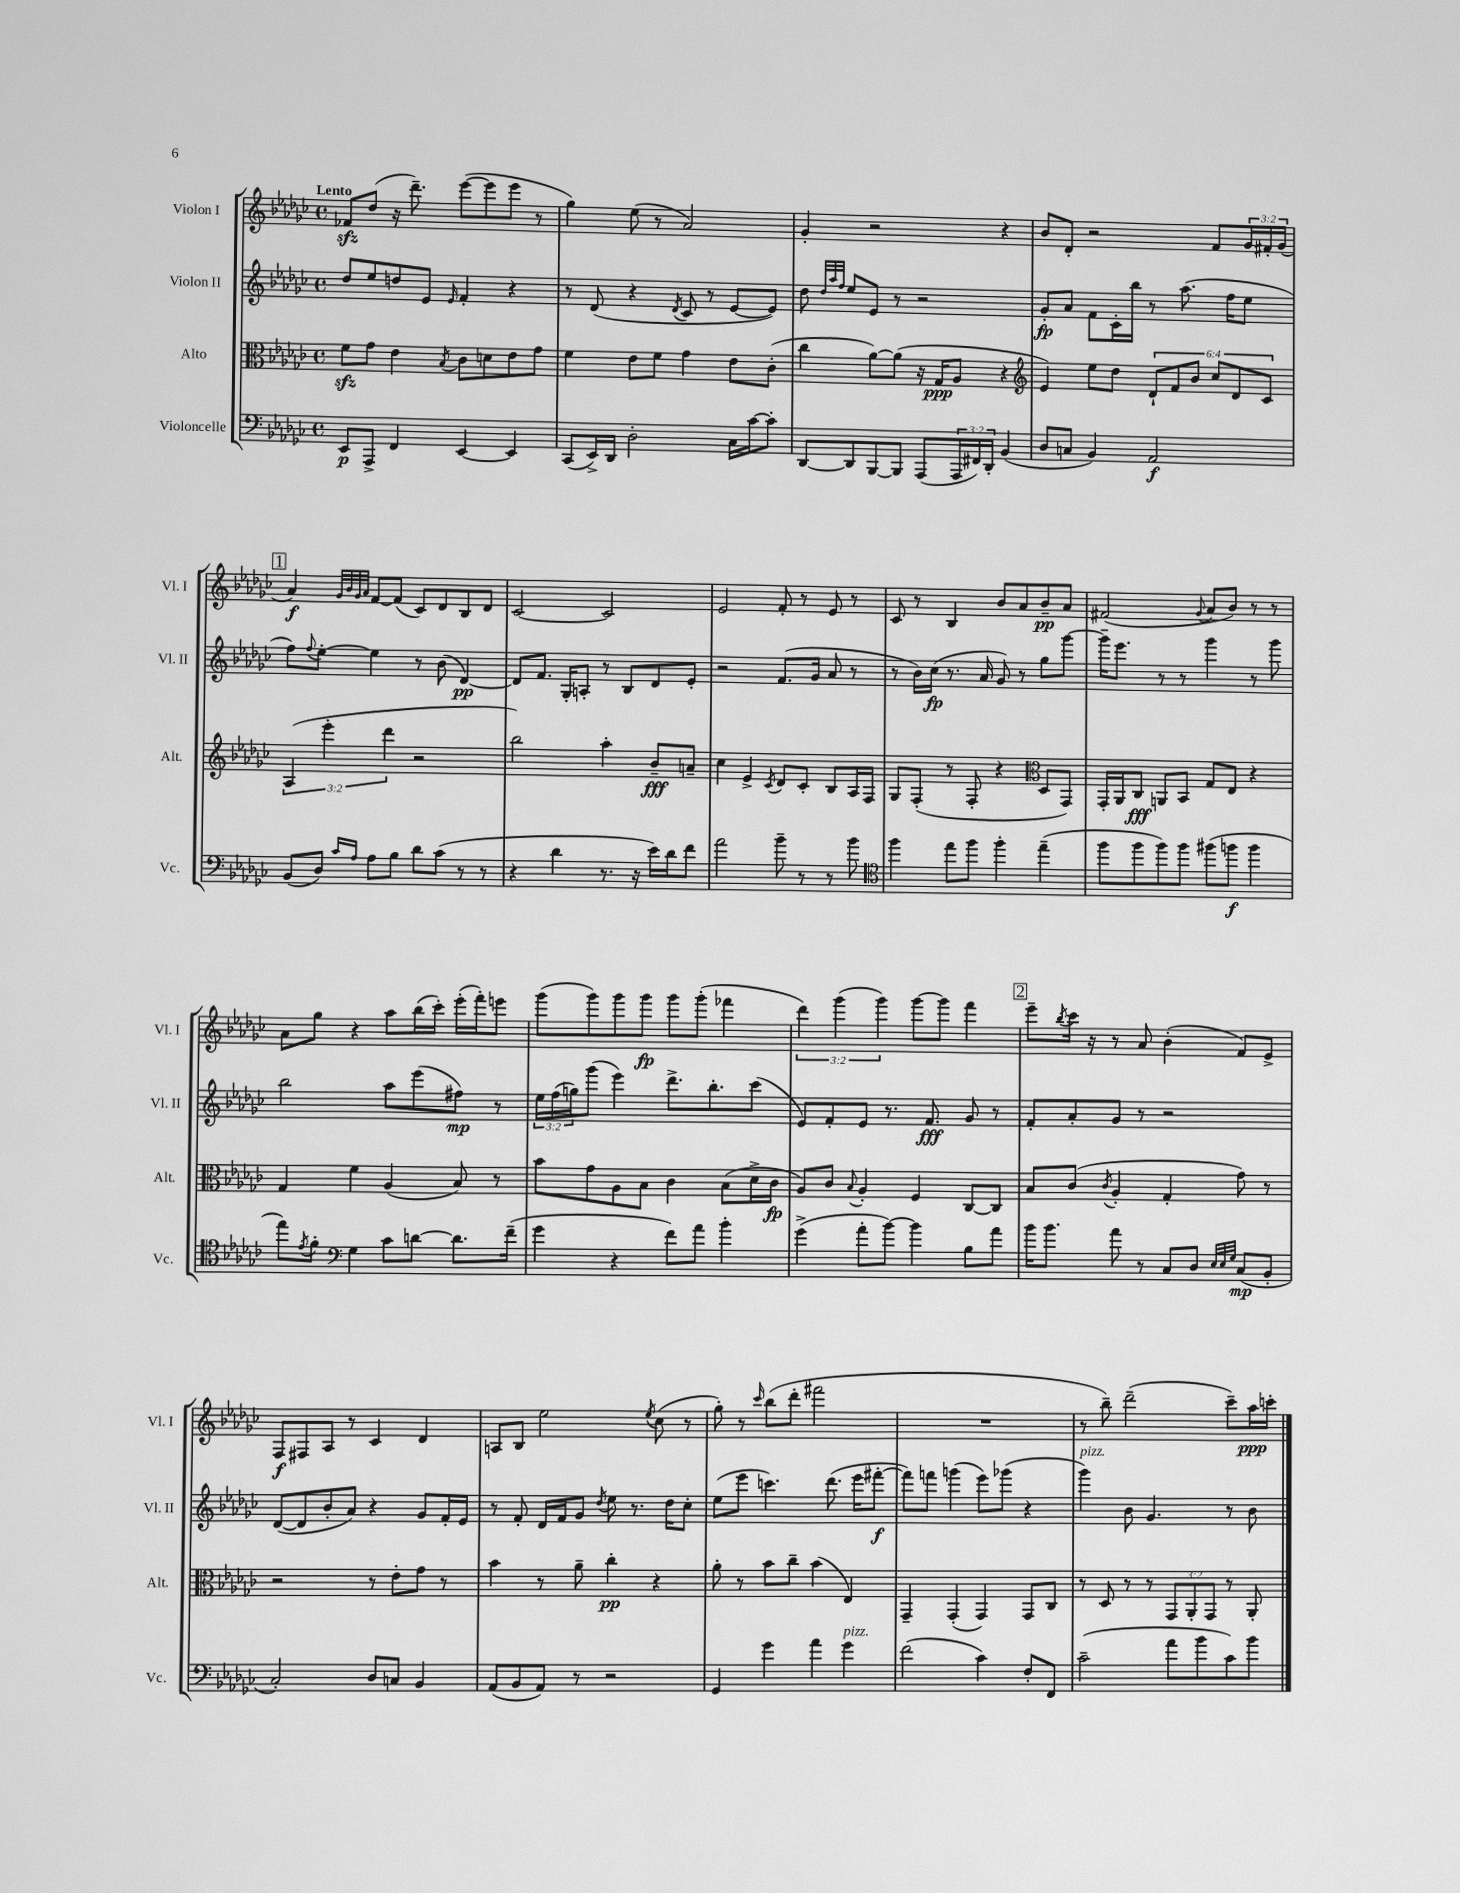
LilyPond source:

<<
\new StaffGroup <<
\new Staff = "s0" \with { instrumentName = "Violon I" shortInstrumentName = "Vl. I" } {
    \clef treble \key ges \major \defaultTimeSignature \time 4/4 \override Staff.TupletNumber.text = #tuplet-number::calc-fraction-text \tempo "Lento"
    fes'8\sfz des''8( r16 des'''8.--) ees'''8~( ees'''8 ees'''8 r8 |
    ges''4) ees''8( r8 aes'2) |
    ges'4-. r2 r4 |
    bes'8 des'8-. r2 f'8 \tuplet 3/2 { ges'16 fis'16-. ges'16( } |
    \mark \markup { \box "1" } aes'4\f) \grace { ges'32 bes'32 ges'32 aes'32 } f'8~ f'8( ces'8) des'8 bes8 des'8 |
    ces'2~ ces'2 |
    ees'2 f'8-. r8 ees'8 r8 |
    ces'8 r8 bes4 bes'8 aes'8 bes'8--\pp aes'8 |
    fis'2( \appoggiatura { ges'8 } aes'8 bes'8) r8 r8 |
    aes'8 ges''8 r4 aes''8 bes''16( ces'''16-.) ees'''16-.( f'''16-.) e'''8 |
    ges'''8( ges'''8) ges'''8 ges'''8\fp ges'''8 ges'''8-.( fes'''4 |
    \tuplet 3/2 { des'''4) ges'''4( ges'''4) } ges'''8~ ges'''8 f'''4 |
    \mark \markup { \box "2" } ees'''8-- \acciaccatura { bes''8 } ces'''16 r16 r8 aes'8 bes'4-.( f'8) ees'8-> |
    f8\f fis8 aes8 r8 ces'4 des'4 |
    a8 bes8 ees''2 \acciaccatura { ees''8 } ces''8( r8 |
    ges''8-.) r8 \grace { ces'''16 } bes''8( des'''8-. fis'''2 |
    R1 |
    r8 bes''8--) des'''2--( ces'''8--) aes''16\ppp c'''16-. \bar "|." |
}
\new Staff = "s1" \with { instrumentName = "Violon II" shortInstrumentName = "Vl. II" } {
    \clef treble \key ges \major \defaultTimeSignature \time 4/4 \override Staff.TupletNumber.text = #tuplet-number::calc-fraction-text
    des''8 ees''8 d''8 ees'8 \grace { ees'16 } f'4-. r4 |
    r8 des'8( r4 \acciaccatura { des'8 } ces'8 r8 ees'8~ ees'8) |
    des''8 \grace { des''32 aes''32 f''32 } ees''8 ees'8 r8 r2 |
    ges'8-.\fp aes'8 f'8 ces'16-. bes''16 r8 aes''8.( f''16 ees''8 |
    \mark \markup { \box "1" } f''8) \appoggiatura { f''8 } ees''8~-. ees''4 r8 bes'8( des'4~\pp) |
    des'8 f'8. ges16-. a8-. r8 bes8 des'8 ees'8-. |
    r2 f'8.( ges'16 aes'8 r8 |
    r8 bes'16) ces''16\fp( r8. aes'16 ges'8) r8 ges''8 ges'''8~ |
    ges'''16-- ees'''8. r8 r8 ges'''4 r8 ges'''8 |
    bes''2 aes''8 ees'''8( fis''8\mp) r8 |
    \tuplet 3/2 { ees''16 f''16( g''16) } ges'''8( ees'''4) des'''8.-> bes''8.-. ces'''8( |
    ees'8) f'8-. ees'8 r8. f'8.\fff ges'8 r8 |
    \mark \markup { \box "2" } f'8-. aes'8-. ges'8 r8 r2 |
    des'8~( des'8 bes'8-. aes'8) r4 ges'8 f'16-. ees'16 |
    r8 f'8-. des'16 f'16 ges'8 \acciaccatura { des''8 } ees''8 r8. des''16 ces''8-. |
    ees''8( ees'''8 c'''4.) des'''8.( ees'''16 fis'''8~-.\f |
    fis'''8) f'''8 g'''4( ees'''8) ges'''8( r4 |
    ges'''4^\markup { \italic "pizz." }) bes'8 ges'4. r8 bes'8 \bar "|." |
}
\new Staff = "s2" \with { instrumentName = "Alto" shortInstrumentName = "Alt." } {
    \clef alto \key ges \major \defaultTimeSignature \time 4/4 \override Staff.TupletNumber.text = #tuplet-number::calc-fraction-text
    f'8\sfz ges'8 ees'4 \acciaccatura { bes8 } ces'8 d'8 ees'8 ges'8 |
    f'4 ees'8 f'8 ges'4 ees'8 ces'8-.( |
    ces''4 aes'8~) aes'8( r16 ges16\ppp aes8 r4 |
    \clef treble ees'4) ees''8 des''8 \tuplet 6/4 { des'8-! f'8 bes'8 ces''8 des'8 ces'8 } |
    \mark \markup { \box "1" } \tuplet 3/2 { aes4( ees'''4-. des'''4 } r2 |
    bes''2) aes''4-. bes'8--\fff a'8-- |
    ces''4 ees'4-> \acciaccatura { ces'8 } des'8 ces'8-. bes8 aes16 f16 |
    ges8 f8-.( r8 f8-. r4 \clef alto des8 ges,8) |
    ges,16-. aes,16 ces8\fff a,8 bes,8 ges8 ees8 r4 |
    ges4 f'4 aes4( bes8) r8 |
    bes'8 ges'8 aes8 bes8 ces'4 bes8( des'16-> ces'16\fp |
    aes8) ces'8 \appoggiatura { bes8 } aes4-. f4 ces8~ ces8 |
    \mark \markup { \box "2" } bes8 ces'8( \acciaccatura { ces'8 } aes4-. ges4-. ges'8) r8 |
    r2 r8 ees'8-. ges'8 r8 |
    bes'4 r8 aes'8-- ces''4-.\pp r4 |
    aes'8-. r8 bes'8 ces''8-- bes'4( ees4) |
    ges,4-- ges,4-.( ges,4) ges,8 ces8 |
    r8 des8 r8 r8 \tuplet 3/2 { ges,8 aes,8-. ges,8 } r8 aes,8-. \bar "|." |
}
\new Staff = "s3" \with { instrumentName = "Violoncelle" shortInstrumentName = "Vc." } {
    \clef bass \key ges \major \defaultTimeSignature \time 4/4 \override Staff.TupletNumber.text = #tuplet-number::calc-fraction-text
    ees,8\p aes,,8-> f,4 ees,4~ ees,4 |
    ces,8( ees,16->) des,16 des2-. ces16 ces'16~ ces'8-. |
    des,8~ des,8 bes,,8~ bes,,8 aes,,8( \tuplet 3/2 { aes,,16 fis,16) des,16-. } bes,4( |
    des8 c8 bes,4) aes,2\f |
    \mark \markup { \box "1" } bes,8( des8) \grace { ces'16 aes16 } aes8 bes8 des'8 ces'8( r8 r8 |
    r4 des'4 r8. r16 ees'16) des'16 f'8 |
    aes'2 bes'8-- r8 r8 bes'8 |
    \clef tenor f''4 ees''8 f''8 f''4-. ees''4--( |
    f''8 f''8 f''8) f''8 fis''8( f''8\f f''4 |
    ees''8) \acciaccatura { ees'8 } f'8-. \clef bass ges4 ces'8 d'8~ d'8. f'16--( |
    ges'4 r4 f'8) aes'8 bes'4-. |
    ges'4->( aes'8-. bes'8~) bes'4 bes8 aes'8 |
    \mark \markup { \box "2" } bes'16 bes'8. aes'8 r8 ces8 des8 \grace { ees32 ees32 ges32 } ces8\mp( bes,8-. |
    ces2-.) des8 c8 bes,4 |
    aes,8( bes,8 aes,8) r8 r2 |
    ges,4 ges'4 aes'4 ges'4^\markup { \italic "pizz." } |
    f'2( ces'4) f8-. f,8 |
    ces'2--( aes'8 bes'8 ces'8) bes'8 \bar "|." |
}
>>
>>
\layout { \context { \Score \remove "Bar_number_engraver" } }
